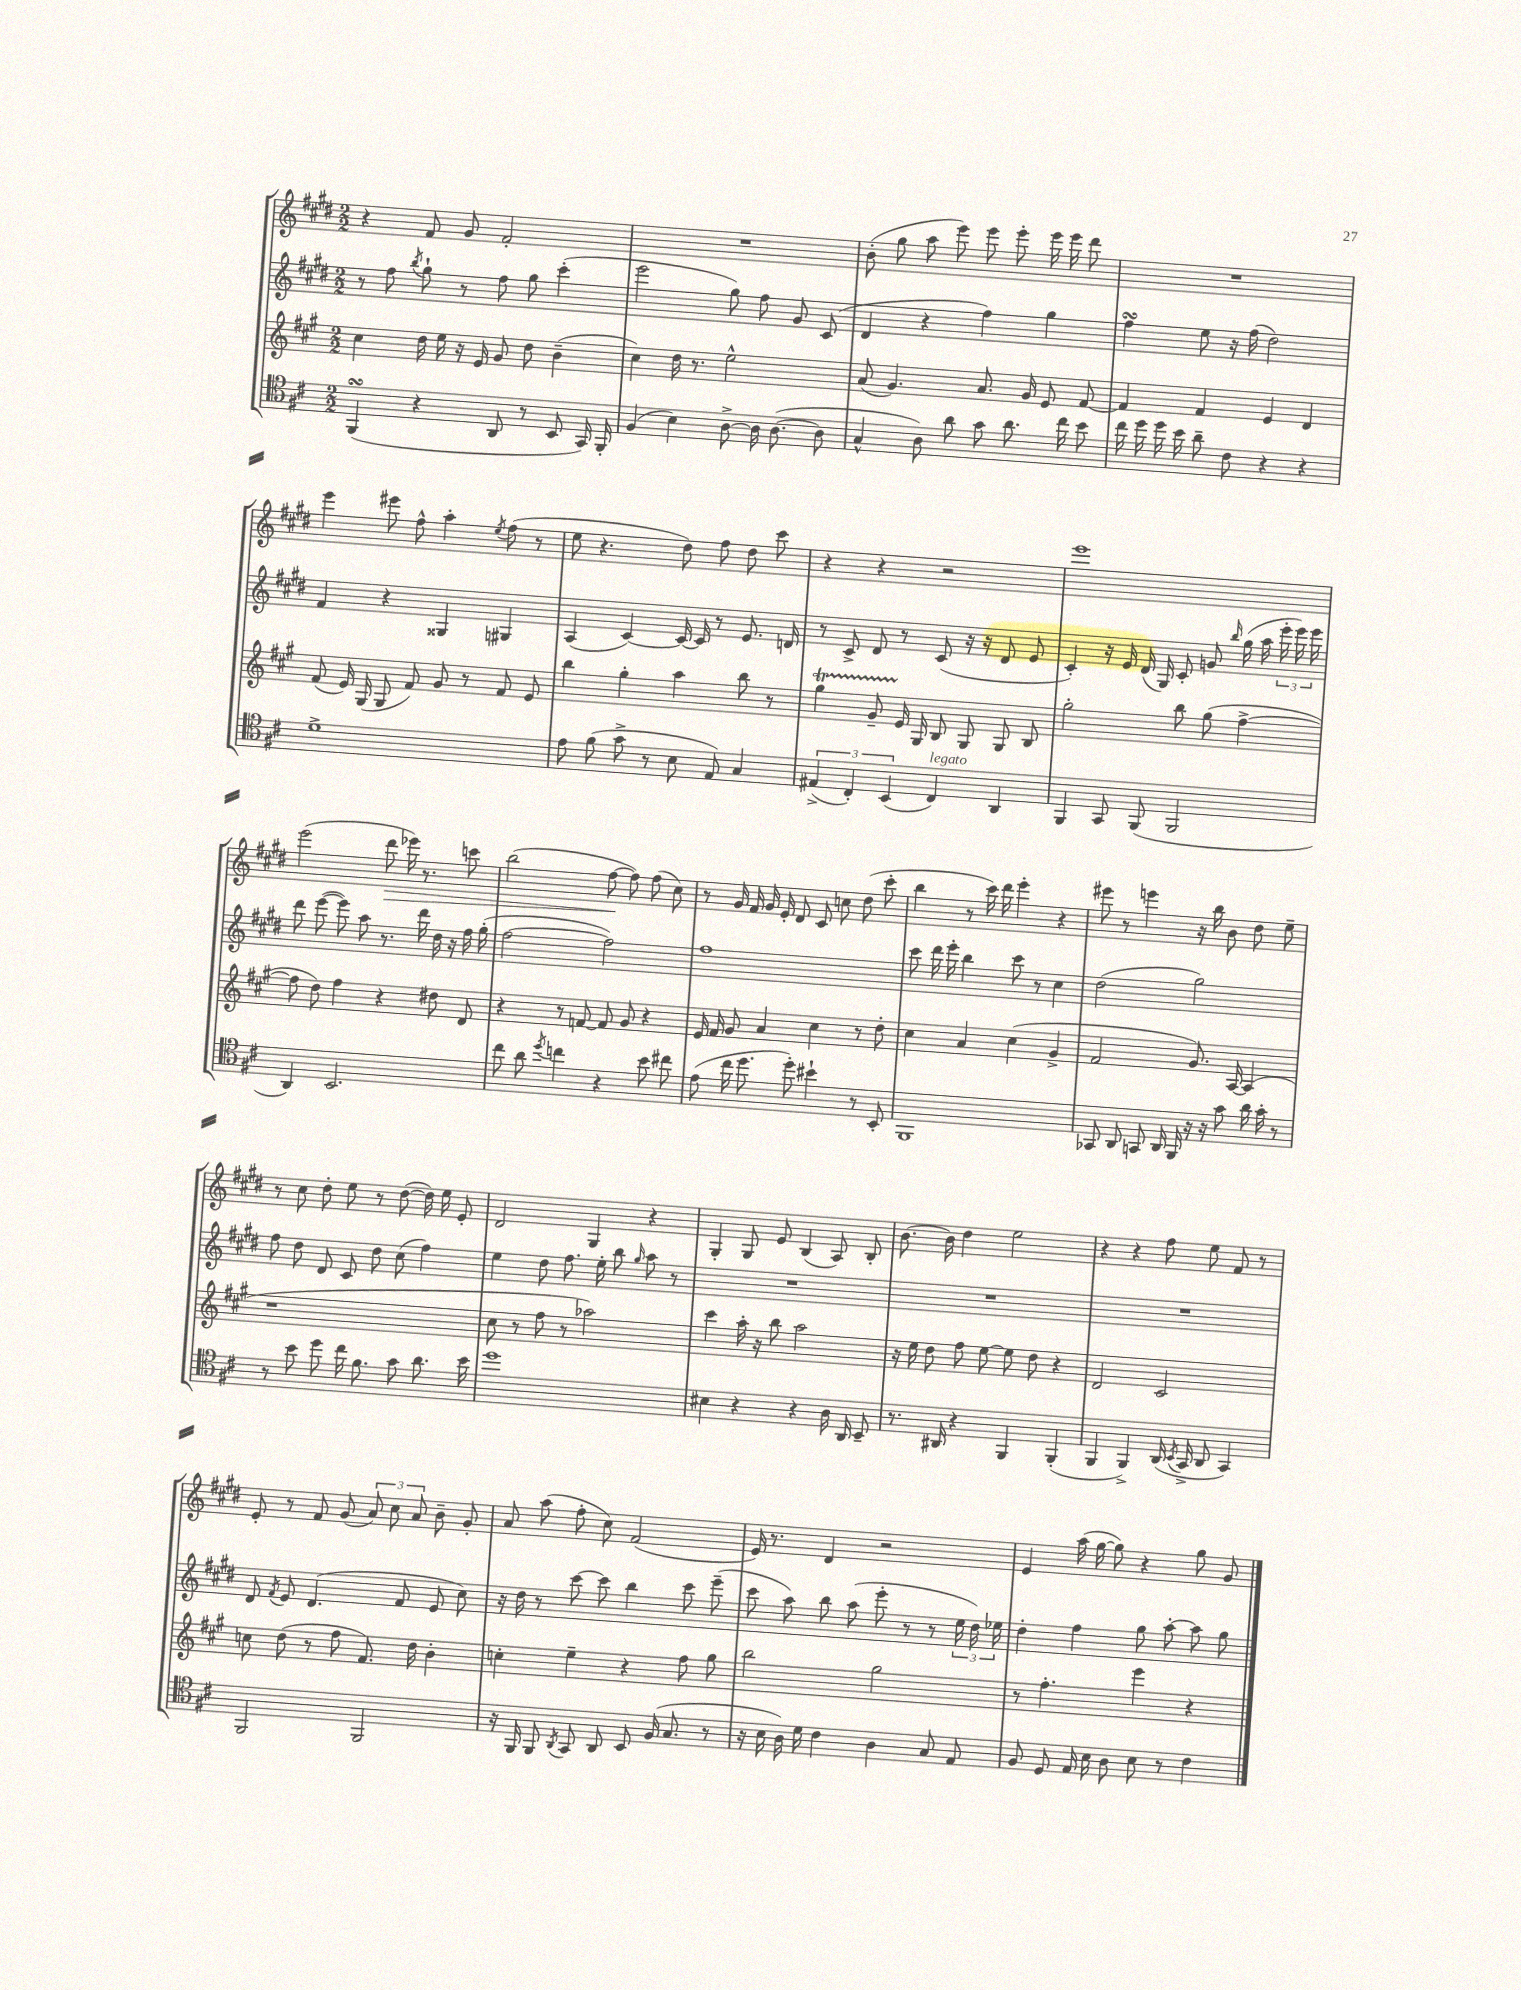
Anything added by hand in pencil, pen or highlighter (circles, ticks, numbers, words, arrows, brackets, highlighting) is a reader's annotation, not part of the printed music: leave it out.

**kern	**kern	**kern	**kern	**dynam
*part4	*part3	*part2	*part1	*part1
*staff4	*staff3	*staff2	*staff1	*staff1
*clefC4	*clefG2	*clefG2	*clefG2	*
*k[f#c#]	*k[f#c#g#]	*k[f#c#g#d#]	*k[f#c#g#d#]	*
*M2/2	*M2/2	*M2/2	*M2/2	*
=10	=10	=10	=10	=10
(4FF#sSsS/	4cc#\	8r	4r	.
.	.	8ff#\	.	.
.	.	8qbb/	.	.
4r	16dd\	8gg#`\	8f#/	.
.	16ee\	.	.	.
.	16r	8r	8g#/	.
.	16e/	.	.	.
8AA/	8g#/	8ff#\	2f#'/	.
8r	8dd\	8gg#\	.	.
8BB/	(4b~\	(4ccc#'\	.	.
16GG/)	.	.	.	.
16FF#'/	.	.	.	.
=11	=11	=11	=11	=11
(4F#/	4cc#\)	2eee\	1r	.
4B\)	16dd\	.	.	.
.	8.r	.	.	.
[8A^\	2ee^^\	8gg#\)	.	.
16A\]	.	8ff#\	.	.
([8.A\	.	.	.	.
.	.	8g#/	.	.
8A\]	.	(8c#/	.	.
=12	=12	=12	=12	=12
4G^^/	(8a/	4d#/	(8b'\	.
.	4.g#/)	.	8gg#\	.
8A\)	.	4r	8aa\	.
8a\	.	.	8eee\)	.
8g\	8.a/	4ff#\)	8eee\	.
8.a\	.	.	8eee'\	.
.	16g#/	.	.	.
.	8e/	4gg#\	16eee\	.
16cc#\	.	.	16eee\	.
8b\	[8f#/	.	8ddd#\	.
=13	=13	=13	=13	=13
16cc#\	4f#/]	4ff#sSSS\	1r	.
16dd\	.	.	.	.
16dd\	.	.	.	.
16b\	.	.	.	.
8a~\	4f#/	8ee\	.	.
8c#\	.	16r	.	.
.	.	(16ff#\	.	.
4r	4e/	2dd#\)	.	.
4r	4d/	.	.	.
!!LO:LB:g=z
=14	=14	=14	=14	=14
1d^	(8f#/	4f#/	4eee\	.
.	16e/)	.	.	.
.	(16G#/	.	.	.
.	8G#/	4r	8eee#X\	.
.	8f#/)	.	8ff#^^\	.
.	8g#/	4G##X/	4aa'\	.
.	8r	.	.	.
.	.	.	8qee/	.
.	8f#/	4G#X/	(8ff#\	.
.	8e/	.	8r	.
=15	=15	=15	=15	=15
8e\	4bb\	(4A/	8ee\	.
(8f#\	.	.	4.r	.
8g^\	4gg#'\	[4c#/)	.	.
8r	.	.	.	.
8B\	4aa\	16c#/_	8dd#\)	.
.	.	16c#/]	.	.
8E/)	.	8r	8ff#\	.
4G/	8bb\	8.e/	8dd#\	.
.	8r	.	8ccc#\	.
.	.	16dn/	.	.
=16	=16	=16	=16	=16
(6E#X^/	4gg#t\	8r	4r	.
.	.	8c#^/	.	.
6C#'/)	.	.	.	.
.	8g#TTT~/	8d#/	4r	.
(6BB/	.	.	.	.
.	16e/	8r	.	.
.	16G#/	.	.	.
!LO:TX:a:i:t=legato	!	!	!	!
4C#/)	8B/	(8c#/	2r	.
.	8G#/	16r	.	.
.	.	16r	.	.
4AA/	8G#/	8d#/	.	.
.	8B/	8e/	.	.
=17	=17	=17	=17	=17
4FF#/	2gg#'\	4c#'/)	1eee	.
8GG/	.	16r	.	.
.	.	16e/	.	.
(8FF#/	.	(16d#/	.	.
.	.	16G#/)	.	.
2FF#/	8bb\	8c#'/	.	.
.	(8gg#\	8gn/	.	.
.	.	16qqbb/	.	.
.	[4ff#^\	(16gg#\	.	.
.	.	16aa\	.	.
.	.	24eee'\	.	.
.	.	24eee\)	.	.
.	.	24eee\	.	.
!!LO:LB:g=z
=18	=18	=18	=18	=18
4AA/)	8ff#\]	8ddd#\	(2eee\	.
.	8dd\)	([8eee\	.	.
2.BB/	4ff#\	8eee\])	.	.
.	.	8aa\	.	.
!	!	!	!	!LO:HP:b
.	4r	8.r	8ddd#\	>
.	.	.	16eee-X\)	.
.	.	16ddd#\	8.r	.
.	8dd#X\	16dd#\	.	.
.	.	16r	.	.
.	8d/	16ff#\	8cccn\	.
.	.	(16gg#'\	.	.
=19	=19	=19	=19	=19
8cc#\	4r	[2ff#\	(2bb\	.
8a\	.	.	.	.
8qdd/	.	.	.	.
4ccn\	8r	.	.	.
.	[8fn/	.	.	.
4r	8f/]	2ff#\])	[8ff#\	.
.	8g#/	.	8ff#\])	]
8b\	4r	.	(8ff#\	.
8cc#X\	.	.	8cc#\)	.
=20	=20	=20	=20	=20
(8e\	16e/	1ff#	8r	.
.	16f#/	.	.	.
16cc#\	8g#/	.	16g#/	.
8.dd\	.	.	16f#/	.
.	4a/	.	16g#/	.
.	.	.	16e'/	.
8dd'\)	.	.	8d#/	.
4b#X`\	4cc#\	.	8c#/	.
.	.	.	8ccn\	.
8r	8r	.	(8dd#\	.
8BB'/	8dd'\	.	8ccc#'\	.
=21	=21	=21	=21	=21
1FF#	4cc#\	8ccc#\	4bb\	.
.	.	16ddd#\	.	.
.	.	16eee'\	.	.
.	4a/	4bb\	8r	.
.	.	.	16ccc#\)	.
.	.	.	16ddd#\	.
.	(4cc#\	8ccc#\	4eee'\	.
.	.	8r	.	.
.	4g#^/	4cc#\	4r	.
=22	=22	=22	=22	=22
8GG-X/	2f#/	(2dd#\	8eee#X\	.
8AA/	.	.	8r	.
8GGn/	.	.	4eeen\	.
16AA/	.	.	.	.
16FF#/	.	.	.	.
16r	8.g#/)	2gg#\)	16r	.
16r	.	.	16bb\	.
8g\	.	.	8b\	.
.	[16A/	.	.	.
16a\	(4A/]	.	8dd#\	.
16g'\	.	.	.	.
8r	.	.	8ee~\	.
!!LO:LB:g=z
=23	=23	=23	=23	=23
8r	1r	8ff#\	8r	.
8b\	.	8dd#\	8cc#\	.
8dd\	.	8d#/	8dd#'\	.
16cc#\	.	8c#/	8ee\	.
8.f#\	.	.	.	.
.	.	8dd#\	8r	.
8g\	.	(8cc#\	([8dd#\	.
8.a\	.	4ff#\)	16dd#\])	.
.	.	.	16ee\	.
.	.	.	8e'/	.
16b\	.	.	.	.
=24	=24	=24	=24	=24
1dd	8cc#\	4ee\	2d#/	.
.	8r	.	.	.
.	8ff#\	8dd#\	.	.
.	8r	8.ff#\	.	.
.	2aa-X\)	.	4G#/	.
.	.	16ee'\	.	.
.	.	8bb\	.	.
.	.	16qqgg#/	.	.
.	.	8aa\	4r	.
.	.	8r	.	.
=25	=25	=25	=25	=25
4B#X\	4ccc#\	1r	4G#'/	.
4r	16aa'\	.	8G#/	.
.	16r	.	.	.
.	8bb\	.	8e/	.
4r	2aa\	.	(4B/	.
16A\	.	.	8A/)	.
16AA/	.	.	.	.
8BB~/	.	.	8B'/	.
=26	=26	=26	=26	=26
8.r	16r	1r	[8.b\	.
.	16ee\	.	.	.
.	8dd\	.	.	.
16AA#X/	.	.	16b\]	.
4r	8ff#\	.	4dd#\	.
.	[8ee\	.	.	.
4FF#/	8ee\]	.	2ee\	.
.	8dd\	.	.	.
(4FF#'/	4r	.	.	.
=27	=27	=27	=27	=27
4FF#/	2d/	1r	4r	.
4FF#^/)	.	.	4r	.
(16AA/	2c#/	.	8ff#\	.
8qBB/	.	.	.	.
16GG^/	.	.	.	.
8AA/	.	.	8ee\	.
4GG/)	.	.	8f#/	.
.	.	.	8r	.
!!LO:LB:g=z
=28	=28	=28	=28	=28
2FF#/	8ccn\	8d#/	8e'/	.
.	.	8qf#/	.	.
.	(8dd\	8e/	8r	.
.	8r	(4.d#/	8f#/	.
.	8ff#\	.	(8g#/	.
2FF#/	8.f#/)	.	12a/)	.
.	.	.	12cc#\	.
.	.	8f#/	.	.
.	.	.	12a/	.
.	16dd\	.	.	.
.	4b'\	8e/	8b~\	.
.	.	8cc#\)	8g#'/	.
=29	=29	=29	=29	=29
16r	4ccn'\	16r	8a/	.
16FF#/	.	16dd#\	.	.
8FF#/	.	8r	(8aa\	.
8qAA/	.	.	.	.
8GG/	4ee~\	[8ccc#\	8ff#'\	.
8AA/	.	8ccc#\]	8cc#\)	.
8BB/	4r	4bb\	(2f#/	.
(16F#/	.	.	.	.
8.G/	.	.	.	.
.	8ff#\	8ccc#\	.	.
8r	8gg#\	(8eee~\	.	.
=30	=30	=30	=30	=30
16r	2bb\	8ccc#\	16e/)	.
16B\	.	.	8.r	.
16A\)	.	8aa\)	.	.
16d\	.	.	.	.
4c#\	.	8bb\	4d#/	.
.	.	(8aa\	.	.
4A\	2gg#\	8eee'\	2r	.
.	.	8r	.	.
8G/	.	8r	.	.
8E/	.	24ee\	.	.
.	.	24dd#\)	.	.
.	.	24ee-X\	.	.
=31	=31	=31	=31	=31
8F#/	8r	4dd#'\	4e/	.
8D/	4.ff#'\	.	.	.
16E/	.	4ff#\	(16aa\	.
16B\	.	.	[16gg#\	.
8A\	.	.	8gg#\])	.
8B\	4eee\	8gg#\	4r	.
8r	.	[8aa'\	.	.
4c#\	4r	8aa\]	8gg#\	.
.	.	8gg#\	8g#/	.
==	==	==	==	==
*-	*-	*-	*-	*-
